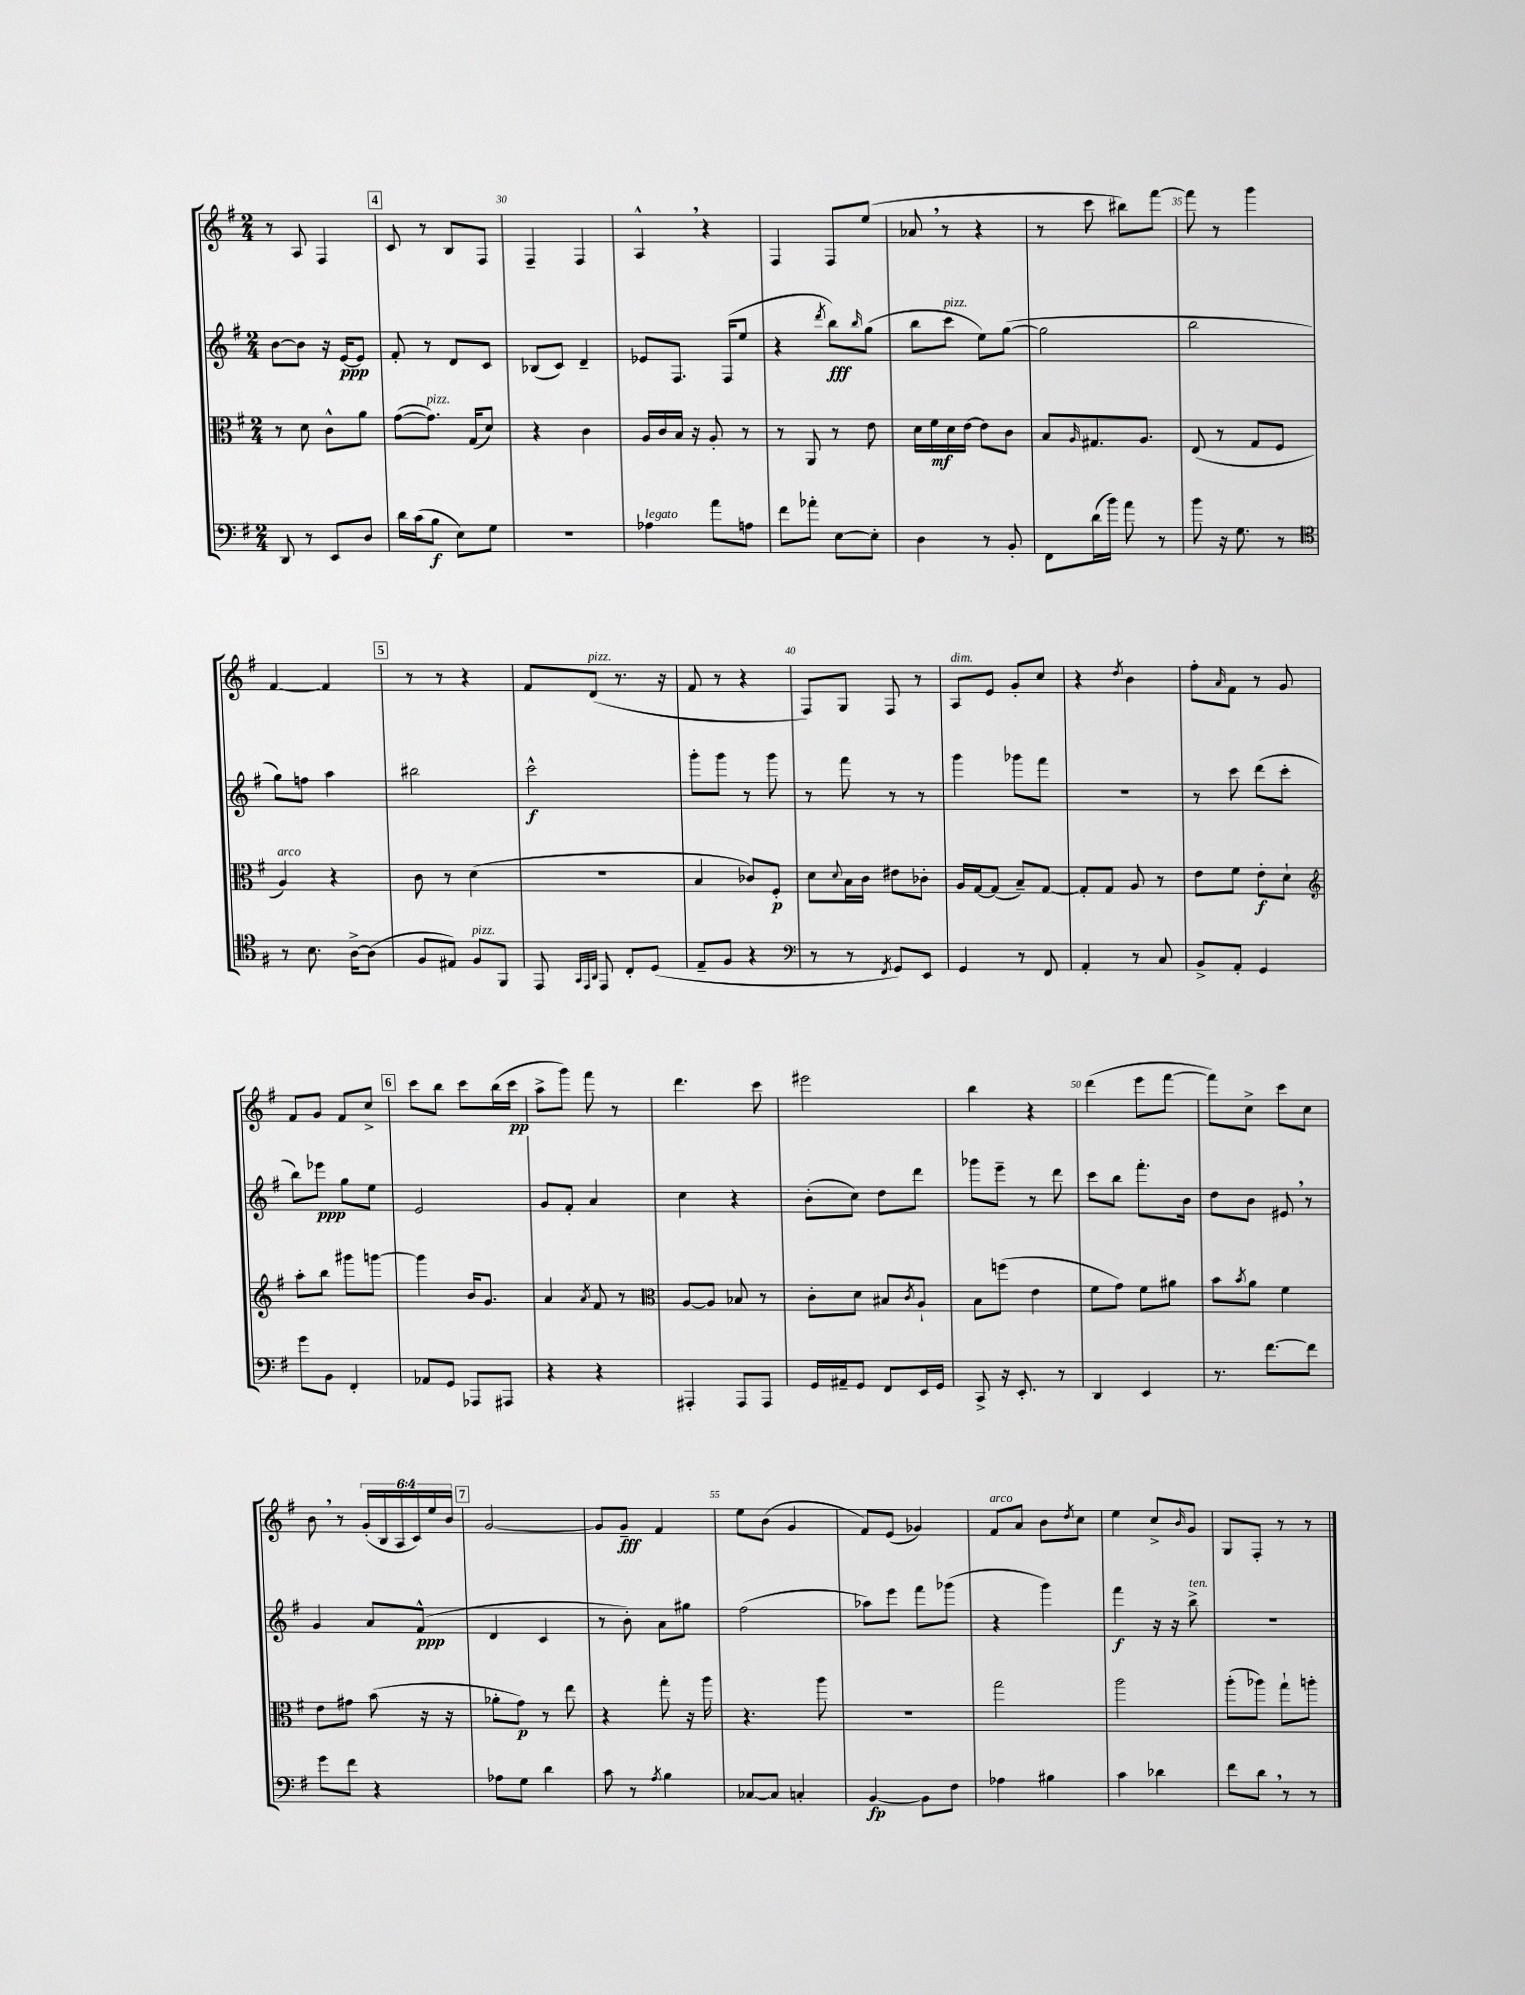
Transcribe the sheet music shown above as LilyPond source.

<<
\new StaffGroup <<
\new Staff = "s0" {
    \clef treble \key g \major \numericTimeSignature \time 2/4 \override Staff.TupletNumber.text = #tuplet-number::calc-fraction-text
    r8 a8 fis4 |
    \mark \markup { \box "4" } c'8 r8 b8 fis8 |
    fis4-- fis4 |
    a4-^ \breathe r4 |
    fis4 fis8 e''8( |
    aes'8 \breathe r8 r4 |
    r8 c'''8 bis''8) fis'''8~ |
    fis'''8 r8 g'''4 |
    fis'4~ fis'4 |
    \mark \markup { \box "5" } r8 r8 r4 |
    fis'8 d'8^\markup { \italic "pizz." }( r8. r16 |
    fis'8 r8 r4 |
    fis8) g8 fis8 r8 |
    a8^\markup { \italic "dim." } e'8 g'8-. c''8 |
    r4 \acciaccatura { d''8 } b'4 |
    fis''8-. \grace { a'16 } fis'8 r8 g'8 |
    fis'8 g'8 fis'8 c''8-> |
    \mark \markup { \box "6" } c'''8 b''8 c'''8 b''16( c'''16\pp |
    a''8-> g'''8) fis'''8 r8 |
    d'''4. c'''8 |
    eis'''2 |
    b''4 r4 |
    d'''4( e'''8 fis'''8~ |
    fis'''8) c''8-> c'''8 c''8 |
    b'8 \breathe r8 \tuplet 6/4 { g'16-.( b16 a16 c'16) e''16 b'16 } |
    \mark \markup { \box "7" } g'2~ |
    g'8 g'8--\fff fis'4 |
    e''8 b'8( g'4 |
    fis'8) e'8( ges'4) |
    fis'8^\markup { \italic "arco" } a'8 b'8 \acciaccatura { d''8 } c''8 |
    e''4 c''8-> \grace { b'16 } g'8 |
    g8 fis8-. r8 r8 \bar "|." |
}
\new Staff = "s1" {
    \clef treble \key g \major \numericTimeSignature \time 2/4
    b'8~ b'8 r16 e'16~\ppp e'8 |
    \mark \markup { \box "4" } fis'8-. r8 d'8 c'8 |
    bes8( c'8) d'4-- |
    ees'8 fis8. fis16( e''8 |
    r4 \acciaccatura { d'''8 } b''8\fff) \grace { b''16 } g''8( |
    b''8 c'''8^\markup { \italic "pizz." } e''8) g''8~( |
    g''2 |
    b''2 |
    g''8) f''8 a''4 |
    \mark \markup { \box "5" } bis''2 |
    c'''2-^\f |
    g'''8-. g'''8 r8 g'''8 |
    r8 fis'''8 r8 r8 |
    g'''4 ges'''8 fis'''8 |
    r2 |
    r8 c'''8 d'''8( c'''8-. |
    b''8) ees'''8\ppp g''8 e''8 |
    \mark \markup { \box "6" } e'2 |
    g'8 fis'8-. a'4 |
    c''4 r4 |
    b'8-.( c''8) d''8 d'''8 |
    ges'''8 e'''8-- r8 d'''8 |
    c'''8 b''8 fis'''8.-. b'16 |
    d''8 b'8 eis'8 \breathe r8 |
    g'4 a'8 fis'8-^\ppp( |
    \mark \markup { \box "7" } d'4 c'4 |
    r8 b'8-.) a'8 gis''8 |
    fis''2( |
    aes''8) e'''8 fis'''8 ges'''8( |
    r4 g'''4) |
    fis'''4\f r16 r16 b''8->^\markup { \italic "ten." } |
    R2 \bar "|." |
}
\new Staff = "s2" {
    \clef alto \key g \major \numericTimeSignature \time 2/4
    r8 d'8 c'8-^ a'8 |
    \mark \markup { \box "4" } g'8~( g'8.^\markup { \italic "pizz." }) g16( d'8) |
    r4 c'4 |
    a16 c'16 b16 r16 a8-. r8 |
    r8 a,8 r8 e'8 |
    d'16 fis'16\mf d'16 e'16~ e'8 c'8 |
    b8 \grace { a16 } gis8. a8. |
    e8( r8 g8 fis8 |
    a4^\markup { \italic "arco" }) r4 |
    \mark \markup { \box "5" } c'8 r8 d'4( |
    R2 |
    b4 ces'8) fis8-.\p |
    d'8 \appoggiatura { d'8 } b16 c'16 eis'8 ces'8-. |
    a16 g16~ g8( b8--) g8~ |
    g8-. g8 a8 r8 |
    e'8 fis'8 e'8-.\f d'8-! |
    \clef treble a''8-. b''8 gis'''8 g'''8~ |
    \mark \markup { \box "6" } g'''4 b'16 g'8. |
    a'4 \acciaccatura { a'8 } fis'8 r8 |
    \clef alto a8~ a8 bes8 r8 |
    c'8-. d'8 bis8 \acciaccatura { c'8 } a8-! |
    b8 f''8( e'4 |
    fis'8 g'8) fis'8 ais'8 |
    b'8 \acciaccatura { b'8 } a'8 fis'4 |
    e'8 gis'8 b'8( r16 r16 |
    \mark \markup { \box "7" } aes'8-. g'8\p) r8 e''8 |
    r4 g''8-. r16 a''16 |
    r4. a''8 |
    r2 |
    g''2 |
    a''2 |
    a''8-.( aes''8) g''8-! a''8-. \bar "|." |
}
\new Staff = "s3" {
    \clef bass \key g \major \numericTimeSignature \time 2/4
    d,8 r8 e,8 d8 |
    \mark \markup { \box "4" } d'16 c'16( b8\f e8) g8 |
    R2 |
    aes4^\markup { \italic "legato" } a'8 a8 |
    fis'8 aes'8-. e8~ e8-. |
    d4 r8 b,8-. |
    fis,8 d'16( b'16) a'8 r8 |
    b'8 r16 g8. r8 |
    \clef tenor r8 b8. a16~-> a8( |
    \mark \markup { \box "5" } fis8 eis8) fis8^\markup { \italic "pizz." } fis,8 |
    e,8 \grace { g,32 e,32 a,32 } e,8 c8-. d8( |
    e8-- fis8 r4 |
    \clef bass r8 r8 \acciaccatura { fis,8 } g,8) e,8 |
    g,4 r8 fis,8 |
    a,4-. r8 c8 |
    b,8-> a,8-. g,4 |
    g'8 b,8 fis,4-. |
    \mark \markup { \box "6" } aes,8 g,8 aes,,8 ais,,8 |
    r4 r4 |
    ais,,4-. ais,,8 ais,,8 |
    g,16 ais,16-- g,8 fis,8 e,16 g,16 |
    c,8-> r16 e,8.-. r8 |
    d,4 e,4 |
    r8. fis'8.~ fis'8 |
    g'8 fis'8 r4 |
    \mark \markup { \box "7" } aes8 g8 d'4 |
    c'8 r8 \acciaccatura { a8 } b4 |
    ces8~ ces8 c4-. |
    b,4~\fp b,8 fis8 |
    aes4 bis4 |
    c'4 des'4 |
    fis'8 d'8 \breathe r8 r8 \bar "|." |
}
>>
>>
\layout { \context { \Score currentBarNumber = #28 \override BarNumber.break-visibility = ##(#f #t #t) barNumberVisibility = #(every-nth-bar-number-visible 5) } }
